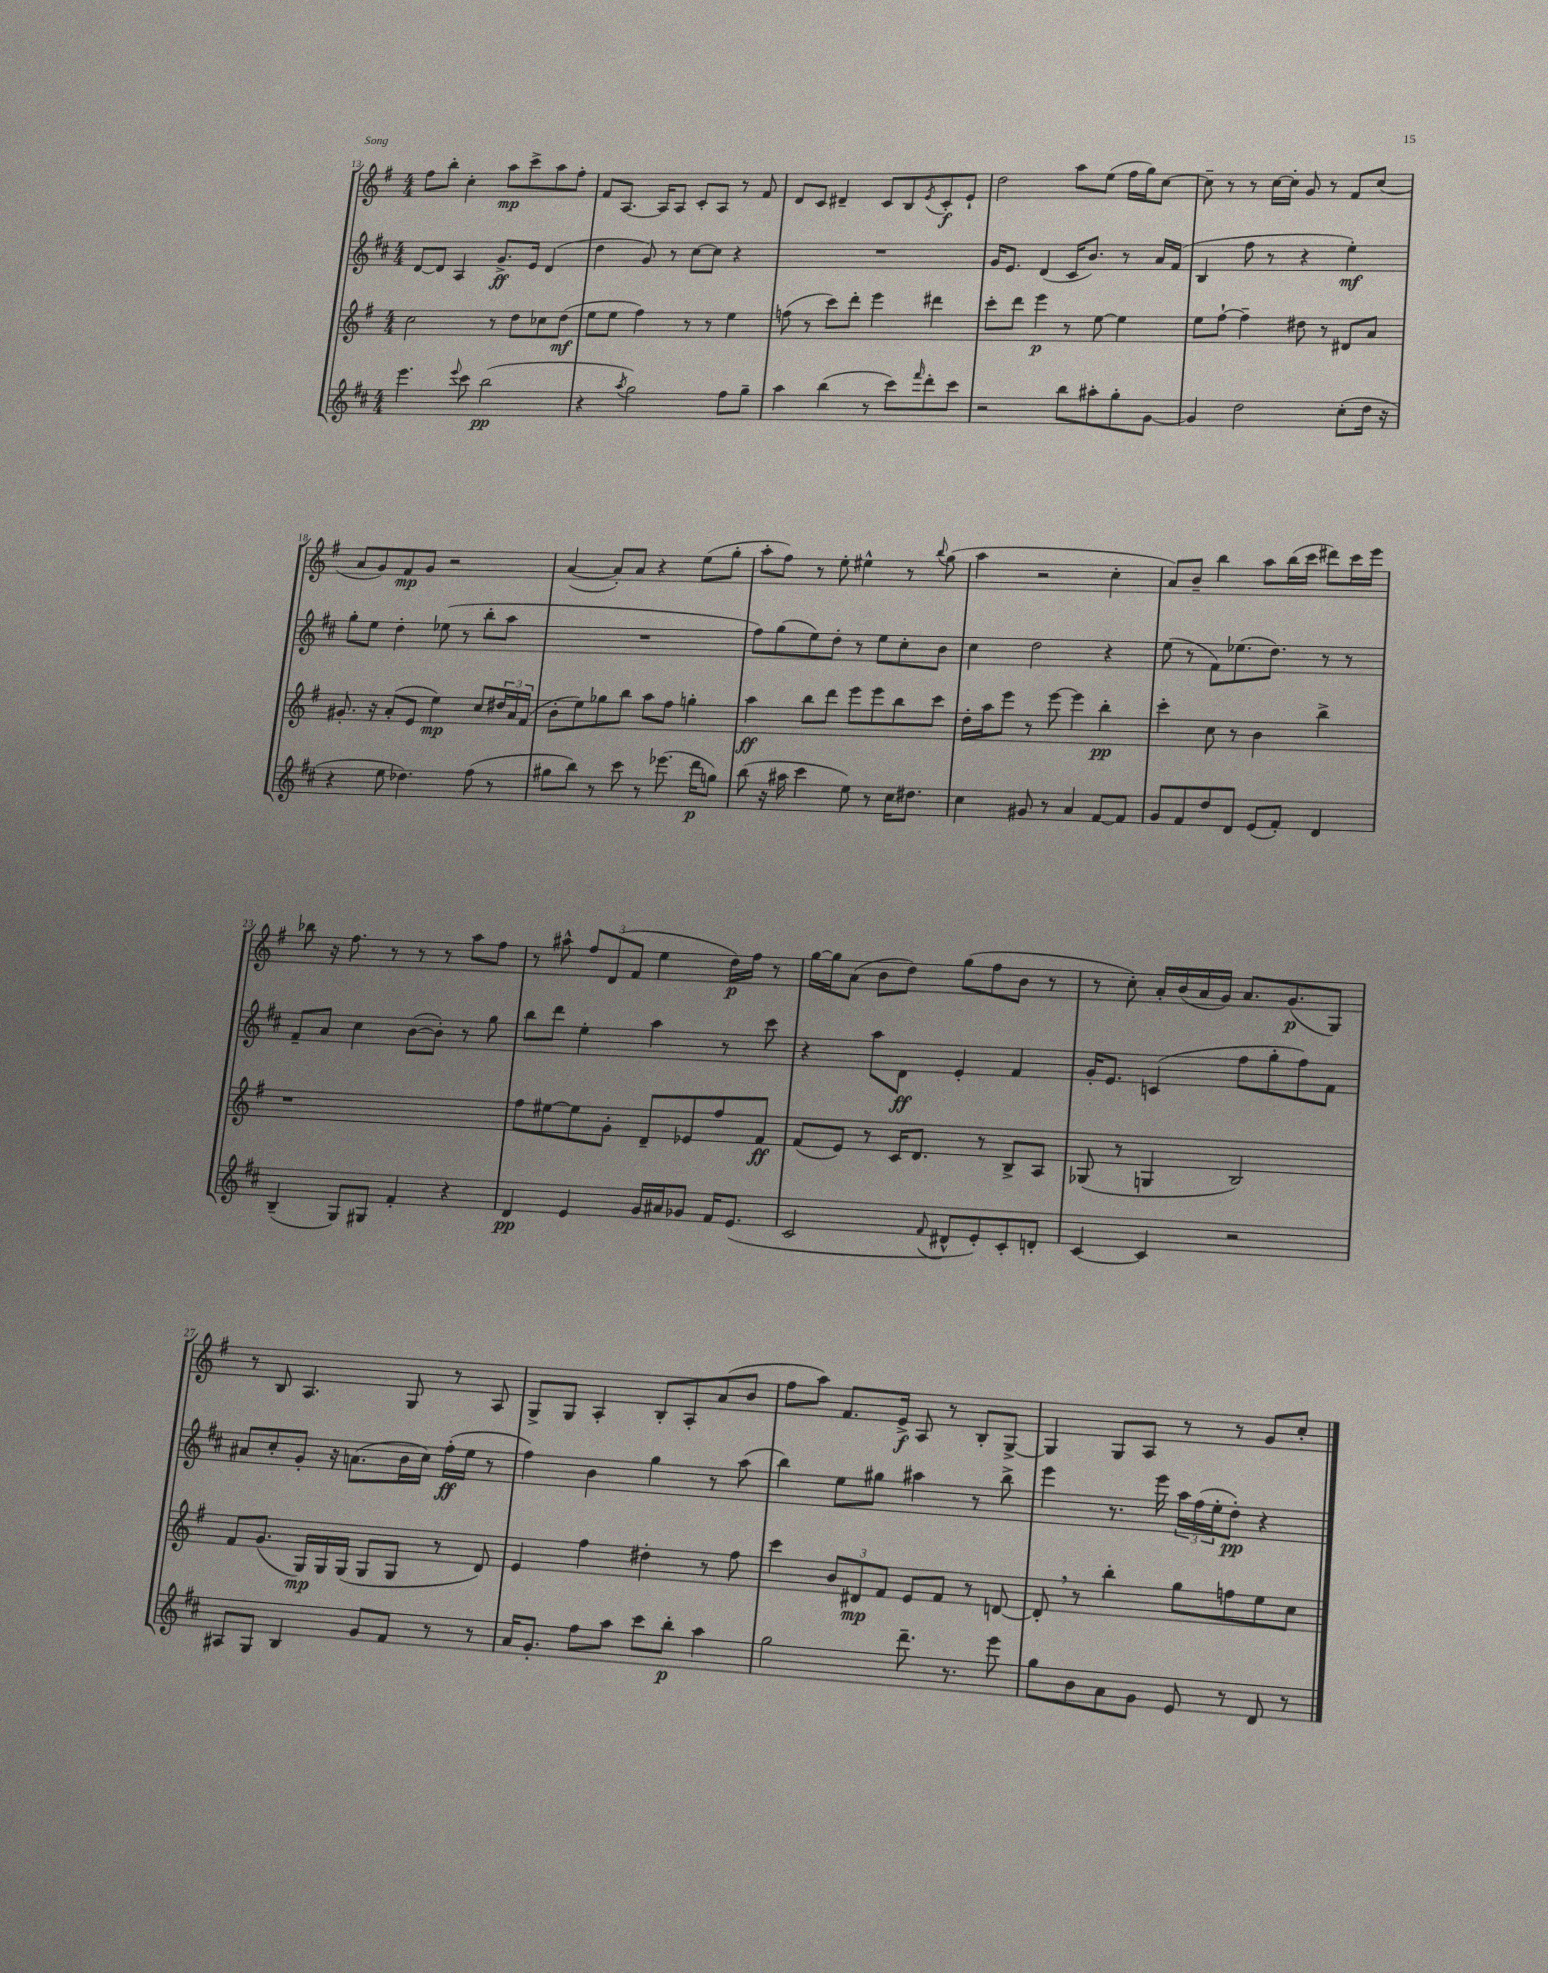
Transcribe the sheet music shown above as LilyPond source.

<<
\new StaffGroup <<
\new Staff = "s0" {
    \clef treble \key g \major \numericTimeSignature \time 4/4
    fis''8 b''8-. c''4-. a''8\mp c'''8-> a''8 fis''8-. |
    fis'8 a8.~ a16 a8 c'8-. a8 r8 fis'8 |
    d'8 c'8 dis'4-- c'8 b8 \acciaccatura { e'8 } c'8-.\f e'8-! |
    d''2 a''8 e''8( fis''16 g''16) c''8~ |
    c''8-- r8 r8 c''16~ c''16-. g'8 r8 fis'8 c''8( |
    a'8 g'8) fis'8\mp g'8 r2 |
    a'4~( a'8-.) a'8 r4 e''8( g''8-. |
    a''8-. fis''8) r8 e''8-. eis''4-^ r8 \appoggiatura { b''8 } g''8( |
    a''4 r2 c''4-. |
    a'8) b'8-- b''4 a''8 b''16( c'''16 dis'''8) c'''16 e'''16 |
    bes''8 r16 fis''8. r8 r8 r8 a''8 fis''8 |
    r8 ais''8-^ \tuplet 3/2 { fis''8 d'8( fis'8 } e''4 d''16\p) fis''16 r8 |
    g''16~ g''16 a'8( b'8 d''8) g''8( fis''8 b'8 r8 |
    r8 c''8-.) a'16-. b'16( a'16 g'16) a'8. g'8.\p( g8) |
    r8 b8 a4. g8 r8 a8 |
    g8-> g8 a4-. b8-. a8-. a'8( b'8 |
    fis''8 a''8) fis'8. e'16->\f a8 r8 b8-. g8~-> |
    g4 g8 a8 r8 r8 g'8 c''8-. \bar "|." |
}
\new Staff = "s1" {
    \clef treble \key d \major \numericTimeSignature \time 4/4
    d'8~ d'8 a4 g'8.->\ff e'16 d'4( |
    d''4 g'8) r8 cis''8~ cis''8 r4 |
    R1 |
    g'16 e'8. d'4( cis'16 b'8.) r8 a'16 fis'16( |
    b4 fis''8 r8 r4 e''4-.\mf) |
    g''8-. e''8 d''4-. ees''8( r8 b''8-. a''8 |
    R1 |
    fis''8) g''8( e''8) d''8-. r8 e''8 cis''8-. b'8 |
    cis''4 d''2 r4 |
    e''8( r8 fis'8) ees''8.( d''8.) r8 r8 |
    fis'8-- a'8 cis''4 b'8~( b'8-.) r8 g''8 |
    b''8 d'''8 e''4-. a''4 r8 cis'''8 |
    r4 a''8 d'8\ff e'4-. fis'4 |
    g'16-. e'8. c'4( fis''8 g''8-. fis''8) fis'8 |
    ais'8 cis''8-. g'8-. r16 a'8.( b'16 cis''16) fis''16-.\ff( e''16 r8 |
    fis''4) b'4 g''4 r8 a''8( |
    b''4) e''8 gis''8 ais''4 r8 b''8-> |
    e'''4 r8. e'''16 \tuplet 3/2 { a''16 fis''16( e''16-. } d''8-.\pp) r4 \bar "|." |
}
\new Staff = "s2" {
    \clef treble \key g \major \numericTimeSignature \time 4/4
    c''2 r8 d''8 ces''8 d''8\mf( |
    e''8 e''8 fis''4) r8 r8 e''4 |
    f''8( r8 c'''8) d'''8-. e'''4 dis'''4 |
    c'''8-. d'''8 e'''4\p r8 e''8~ e''4 |
    e''8 fis''8~-! fis''4-- dis''8 r8 dis'8 a'8 |
    gis'8.-. r16 a'8-.( e'8 e''4\mp) c''8 \tuplet 3/2 { dis''16 a'16 fis'16( } |
    b'8-. e''8) ges''8 b''8 a''8 fis''8 g''4-. |
    a''4\ff b''8 d'''8 e'''8 e'''8 b''8 c'''8 |
    d''16-. a''16 e'''8 r8 e'''8~ e'''4 b''4-.\pp |
    c'''4-. c''8 r8 b'4 b''4-> |
    r1 |
    fis''8 eis''8~ eis''8 g'8-. d'8-- ees'8 fis''8 fis'8\ff |
    fis'8( e'8) r8 c'16 d'8. r8 b8-> a8 |
    ges8( r8 g4 b2) |
    fis'8 g'8.( g16\mp) g16 g16( g8 g8 r8 d'8) |
    e'4 fis''4 dis''4-. r8 fis''8 |
    c'''4 \tuplet 3/2 { b'8 dis'8\mp fis'8 } e'8 fis'8 r8 d'8~ |
    d'8-. \breathe r8 b''4-. g''8 f''8 e''8 c''8 \bar "|." |
}
\new Staff = "s3" {
    \clef treble \key d \major \numericTimeSignature \time 4/4
    e'''4. \appoggiatura { e'''8 } cis'''8 b''2\pp( |
    r4 \acciaccatura { a''8 } g''2) fis''8 g''8-- |
    a''4 b''4( r8 cis'''8) \grace { fis'''16 } d'''8-. cis'''8 |
    r2 b''8 ais''8-. g''8-. g'8~ |
    g'4 d''2 cis''8-.( d''16 r16 |
    r4 e''8 des''4.) fis''8( r8 |
    gis''8 b''8) r8 cis'''8 r8 ees'''8.( d'''16\p g''8) |
    b''8( r16 ais''16 cis'''4 e''8) r8 cis''16 dis''8. |
    cis''4 gis'8 r8 a'4 fis'8~ fis'8 |
    g'8 fis'8 d''8 d'8 e'8( fis'8-.) d'4 |
    b4--( g8) gis8 fis'4-. r4 |
    d'4\pp e'4 g'16 ais'16 ges'8 fis'16 e'8.( |
    cis'2 \appoggiatura { fis'8 } dis'8-^ e'8-.) cis'8-. d'8-. |
    cis'4~ cis'4 r2 |
    ais8 g8 b4 g'8 fis'8 r8 r8 |
    a'16 g'8.-. fis''8 a''8 cis'''8 b''8-.\p a''4 |
    g''2 d'''8.-- r8. e'''8 |
    g''8 b'8 a'8 g'8 e'8 r8 d'8 r8 \bar "|." |
}
>>
>>
\layout { \context { \Score currentBarNumber = #13 } }
